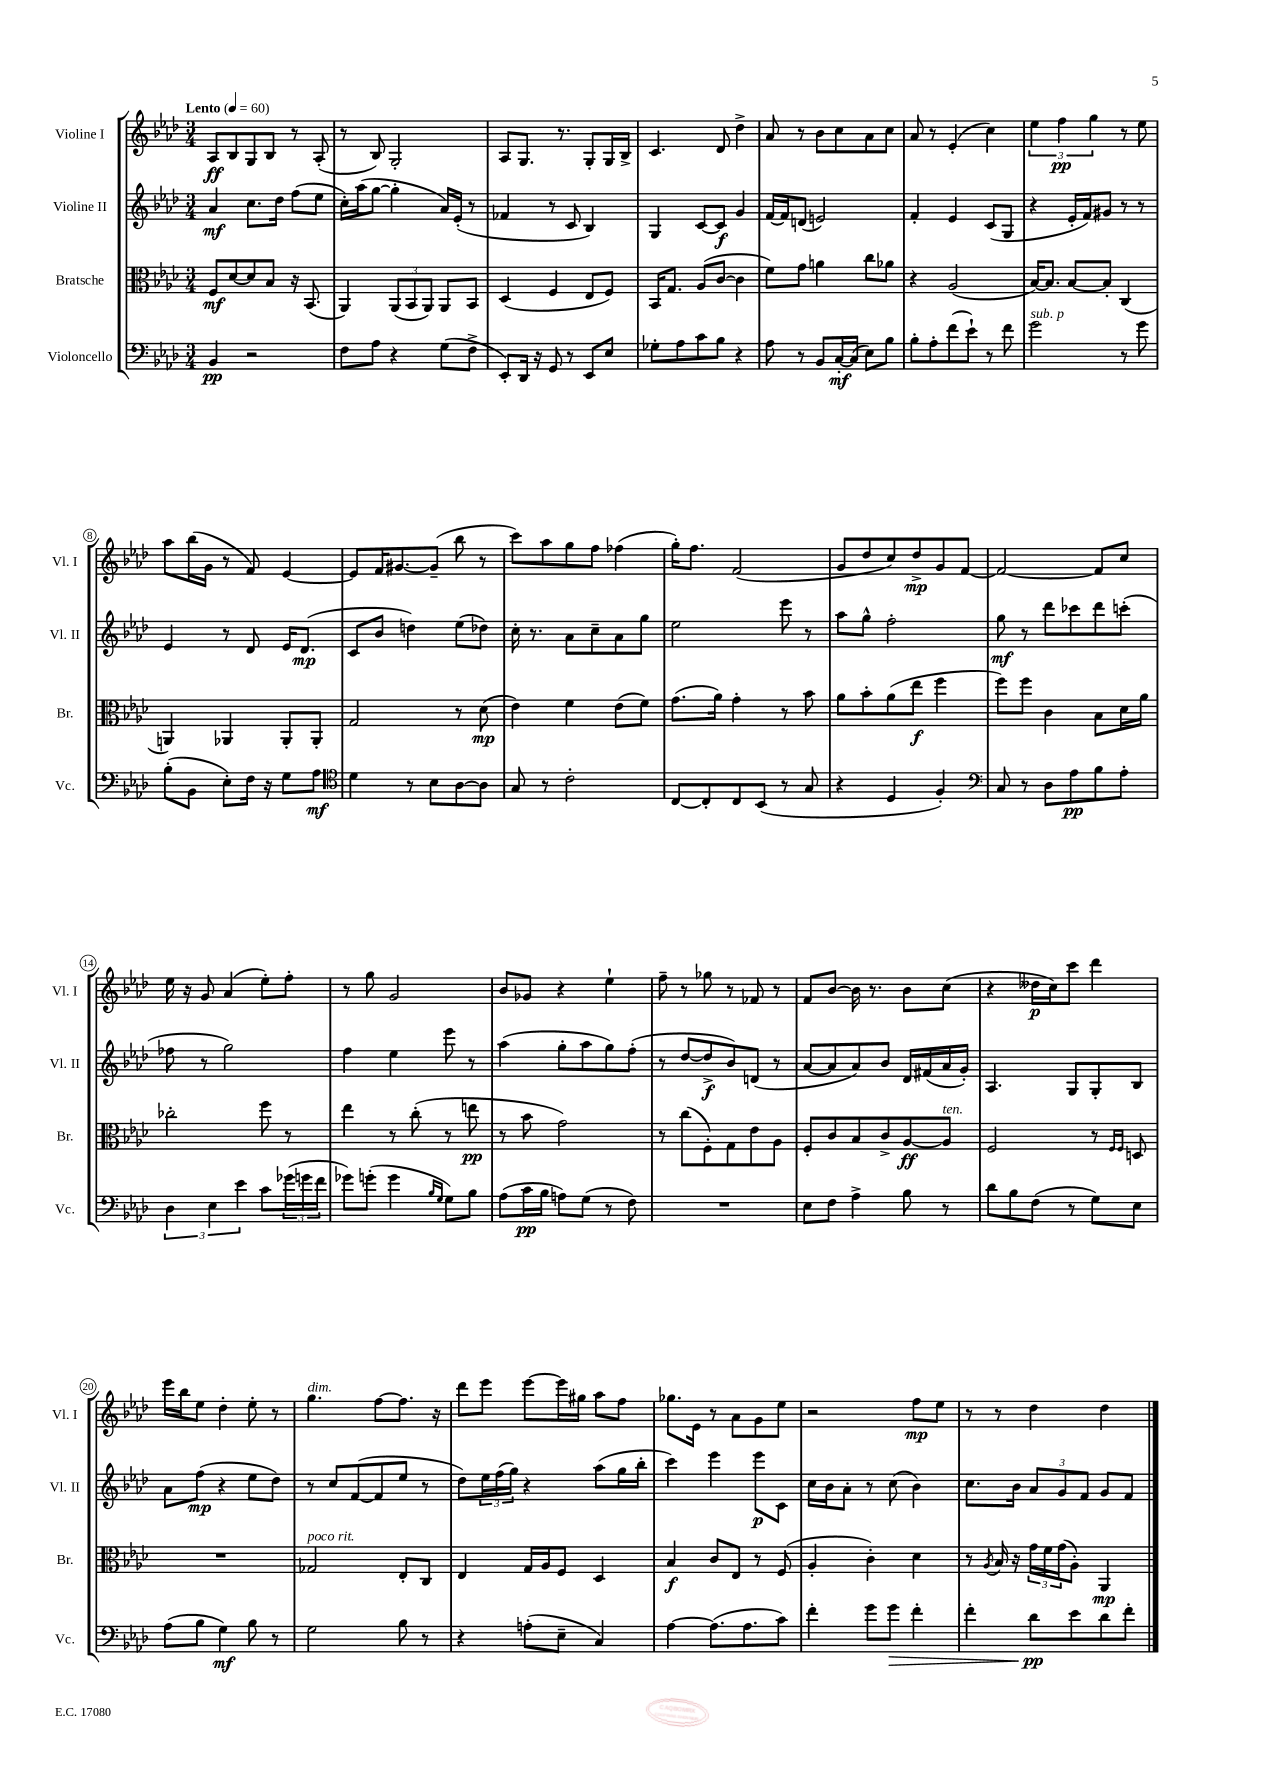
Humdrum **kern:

**kern	**kern	**kern	**kern
*staff4	*staff3	*staff2	*staff1
*clefF4	*clefC3	*clefG2	*clefG2
*k[b-e-a-d-]	*k[b-e-a-d-]	*k[b-e-a-d-]	*k[b-e-a-d-]
*M3/4	*M3/4	*M3/4	*M3/4
*MM60	*MM60	*MM60	*MM60
4BB-	8F	4a-	8A-
.	[8d-	.	8B-
2r	8d-]	8.cc	8G
.	8B-	.	8B-
.	.	16dd-	.
.	16r	(8ff	8r
.	(8.BB-	.	.
.	.	8ee-	(8A-'
=	=	=	=
8F	4AA-)	16cc')	8r
.	.	(16aa-	.
8A-	.	[8gg	8B-)
4r	(12AA-	4gg']	2G'
.	12BB-	.	.
.	12AA-)	.	.
(8G	8AA-	16a-)	.
.	.	(16e-'	.
8F^	8BB-	8r	.
=	=	=	=
8EE-')	(4D-	4f-	8A-
16DD-	.	.	8.G
16r	.	.	.
8GG	4F	8r	.
.	.	.	8.r
8r	.	8c	.
8EE-	8E-	4B-)	8G'
8E-	8F)	.	16G
.	.	.	16B-^
=	=	=	=
8G-'	16BB-	4G	4.c
.	8.G	.	.
8A-	.	.	.
8c	(8A-	[8c	.
8B-	[8c	8c]	8d-
4r	4c]	4g	4dd-^
=	=	=	=
8A-	8f)	[16f	8a-
.	.	16f]	.
8r	8g	(8d	8r
8BB-	4a	2e)	8b-
[16C'	.	.	8cc
(16C]	.	.	.
8E-)	8cc	.	8a-
8B-	8a-	.	8cc
=	=	=	=
8B-'	4r	4f'	8a-
8A-'	.	.	8r
(8f	(2A-	4e-	(4e-'
8e-`)	.	.	.
8r	.	(8c	4cc)
8f	.	8G	.
=	=	=	=
2g	[16B-)	4r	6ee-
.	8.B-]	.	.
.	.	.	6ff
.	[8B-	16e-'	.
.	.	16f)	.
.	.	.	6gg
.	8B-']	8g#	.
8r	(4C	8r	8r
8g	.	8r	8ee-
=	=	=	=
(8B-'	4AA)	4e-	8aa-
8BB-	.	.	(16bb-
.	.	.	16g
8E-')	4AA-	8r	8r
16F	.	8d-	8f)
16r	.	.	.
8G	8AA-'	16e-	[4e-
.	.	(8.d-	.
8A-	8AA-'	.	.
=	=	=	=
*clefC4	*	*	*
4d-	2G	8c	8e-]
.	.	8b-	16f
.	.	.	[8.g#
8r	.	4dd)	.
8B-	.	.	(8g#~]
[8A-	8r	(8ee-	8bb-
8A-]	(8d-	8dd-)	8r
=	=	=	=
8G	4e-)	16cc'	8ccc)
.	.	8.r	.
8r	.	.	8aa-
2c'	4f	8a-	8gg
.	.	8cc~	8ff
.	(8e-	8a-	(4ff-
.	8f)	8gg	.
=	=	=	=
[8C	(8.g	2ee-	16gg')
.	.	.	8.ff
8C']	.	.	.
.	16a-)	.	.
8C	4g'	.	(2f
(8BB-	.	.	.
8r	8r	8eee-	.
8G	8b-	8r	.
=	=	=	=
4r	8a-	8aa-	8g
.	8b-'	8gg^^	8dd-
4D-	(8a-	2ff'	8cc)
.	8ee-	.	8dd-^
4F')	4ff	.	8g
.	.	.	[8f
=	=	=	=
*clefF4	*	*	*
8C	8ff)	8gg	2f_
8r	8ff	8r	.
8D-	4c	8ddd-	.
8A-	.	8ccc-	.
8B-	8B-	8ddd-	8f]
8A-'	16d-	(8ccc'	8cc
.	16a-	.	.
=	=	=	=
6D-	2cc-'	8ff-	16ee-
.	.	.	16r
.	.	8r	8g
6E-	.	.	.
.	.	2gg)	(4a-
6e-	.	.	.
8c	8ff	.	8ee-')
(24g-	8r	.	8ff'
24g	.	.	.
24f	.	.	.
=	=	=	=
8g-)	4ee-	4ff	8r
(8g'	.	.	8gg
4g	8r	4ee-	2g
.	(8cc'	.	.
16qqB-	.	.	.
16qqG	.	.	.
8G)	8r	8eee-	.
8B-	8ee	8r	.
=	=	=	=
(8A-	8r	(4aa-	8b-
16c	8b-	.	8g-
16B-	.	.	.
8A)	2g)	8gg'	4r
(8G	.	8aa-	.
8r	.	8gg)	4ee-`
8F)	.	(8ff'	.
=	=	=	=
2.r	8r	8r	8ff~
.	(8cc	[8dd-	8r
.	8F')	8dd-^]	8gg-
.	8G	8b-)	8r
.	8e-	(8d	8f-
.	8A-	8r	8r
=	=	=	=
8E-	8F'	[8a-	8f
8F	8c	8a-]	[8b-
4A-^	8B-	8a-)	16b-]
.	.	.	8.r
.	8c^	8b-	.
8B-	[8A-	16d-	8b-
.	.	(16f#	.
8r	8A-]	16a-	(8cc
.	.	16g')	.
=	=	=	=
8d-	2F	4.A-	4r
8B-	.	.	.
(8F	.	.	16dd--
.	.	.	16cc)
8r	.	8G	8ccc
8G)	8r	8G'	4ddd-
.	16qqF	.	.
.	16qqF	.	.
8E-	8D	8B-	.
=	=	=	=
(8A-	2.r	8a-	16eee-
.	.	.	16bb-
8B-	.	(8ff	8ee-
4G)	.	4r	4dd-'
8B-	.	8ee-	8ee-'
8r	.	8dd-)	8r
=	=	=	=
2G	2G-	8r	4.gg
.	.	8cc	.
.	.	([8f	.
.	.	8f]	[8ff
8B-	8E-'	8ee-	8.ff]
8r	8C	8r	.
.	.	.	16r
=	=	=	=
4r	4E-	8dd-)	8ddd-
.	.	24ee-	8eee-
.	.	(24ff	.
.	.	24gg)	.
(8A'	16G	4r	[8eee-
.	16A-	.	.
8E-~	8F	.	16eee-]
.	.	.	16gg#
4C)	4D-	(8aa-	8aa-
.	.	16gg	8ff
.	.	16bb-'	.
=	=	=	=
[4A-	4B-	4ccc)	8.gg-
.	.	.	16e-
(8.A-]	8c	4eee-	8r
.	8E-	.	8a-
8.A-	.	.	.
.	8r	8eee-	8g
8c)	(8F	8c	8ee-
=	=	=	=
4f'	4A-'	16cc	2r
.	.	16b-	.
.	.	8a-'	.
8g	4c')	8r	.
8g	.	(8cc	.
4f'	4d-	4b-)	8ff
.	.	.	8ee-
=	=	=	=
4f'	8r	8.cc	8r
.	8qA-	.	.
.	16B-	.	8r
.	16r	16b-	.
8d-	24g	12a-	4dd-
.	24f	.	.
.	(24g	12g	.
8e-	8A-')	.	.
.	.	12f	.
8d-	4AA-	8g	4dd-
8f'	.	8f	.
==	==	==	==
*-	*-	*-	*-
